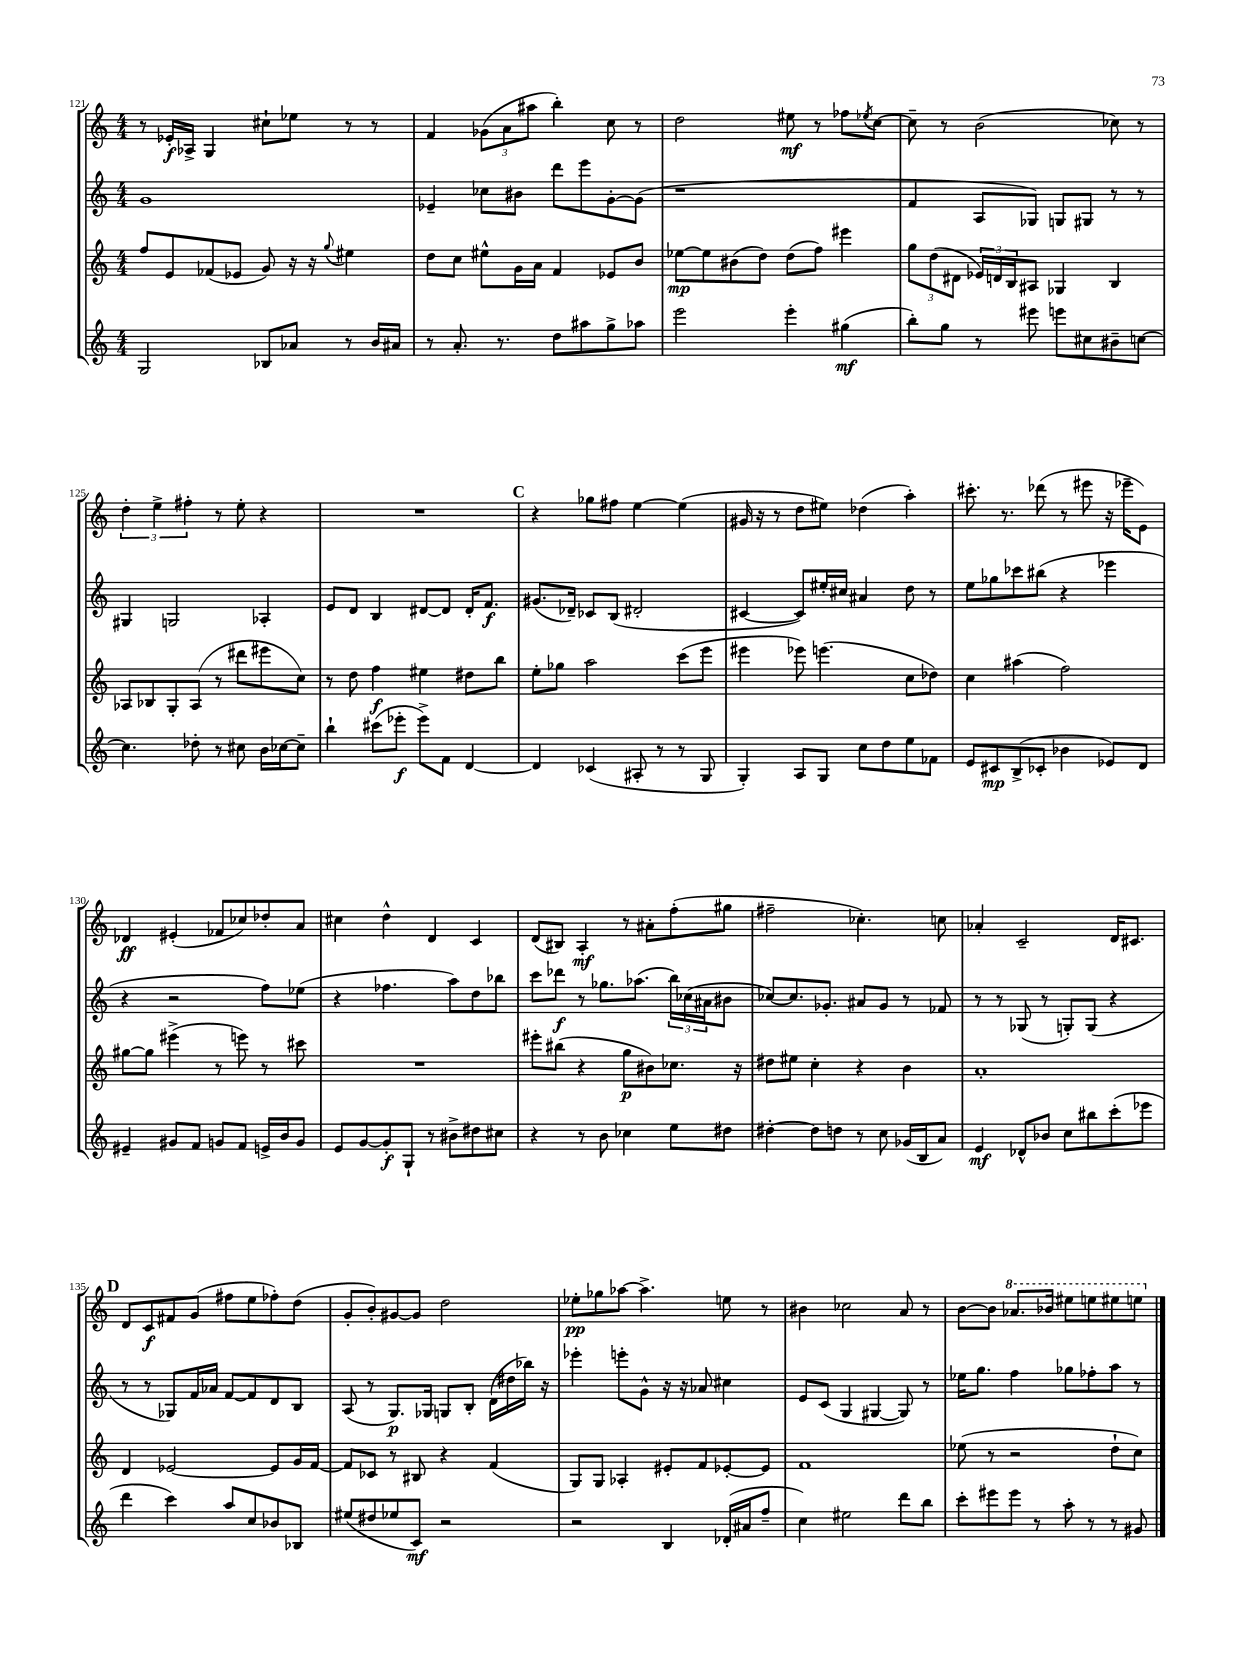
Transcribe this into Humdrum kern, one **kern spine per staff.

**kern	**dynam	**kern	**dynam	**kern	**dynam	**kern	**dynam
*part4	*part4	*part3	*part3	*part2	*part2	*part1	*part1
*staff4	*staff4	*staff3	*staff3	*staff2	*staff2	*staff1	*staff1
*clefG2	*	*clefG2	*	*clefG2	*	*clefG2	*
*k[]	*	*k[]	*	*k[]	*	*k[]	*
*M4/4	*	*M4/4	*	*M4/4	*	*M4/4	*
=121	=121	=121	=121	=121	=121	=121	=121
2G/	.	8ff/L	.	1g	.	8r	.
.	.	8e/	.	.	.	16e-X'/LL	f
.	.	.	.	.	.	16A-X^/JJ	.
.	.	(8f-X/	.	.	.	4G/	.
.	.	8e-X/J	.	.	.	.	.
8B-X/L	.	8g/)	.	.	.	8cc#X`\L	.
8a-X/J	.	16r	.	.	.	8ee-X\J	.
.	.	16r	.	.	.	.	.
.	.	8qqgg/	.	.	.	.	.
8r	.	4ee#X\	.	.	.	8r	.
16b/LL	.	.	.	.	.	8r	.
16a#X/JJ	.	.	.	.	.	.	.
=122	=122	=122	=122	=122	=122	=122	=122
8r	.	8dd\L	.	4e-X~/	.	4f/	.
8.a'/	.	8cc\J	.	.	.	.	.
.	.	8ee#X^^\L	.	8cc-X\L	.	(12g-X\L	.
8.r	.	.	.	.	.	.	.
.	.	.	.	.	.	12a\	.
.	.	16g\L	.	8b#X\J	.	.	.
.	.	.	.	.	.	12aa#X\J	.
.	.	16a\JJ	.	.	.	.	.
8dd\L	.	4f/	.	8ddd\L	.	4bb'\)	.
8aa#X\	.	.	.	8eee\	.	.	.
8gg^\	.	8e-X/L	.	[8g'\	.	8cc\	.
8aa-X\J	.	8b/J	.	(8g\J]	.	8r	.
=123	=123	=123	=123	=123	=123	=123	=123
2eee\	.	[8ee-X\L	mp	1r	.	2dd\	.
.	.	8ee-\]	.	.	.	.	.
.	.	(8b#X\	.	.	.	.	.
.	.	8dd\J)	.	.	.	.	.
4eee'\	.	(8dd\L	.	.	.	8ee#X\	mf
.	.	8ff\J)	.	.	.	8r	.
(4gg#X\	mf	4eee#X\	.	.	.	8ff-X\L	.
.	.	.	.	.	.	8qee-X/	.
.	.	.	.	.	.	[8cc\J	.
=124	=124	=124	=124	=124	=124	=124	=124
8bb'\L)	.	12gg\L	.	4f/	.	8cc~\]	.
.	.	(12dd\	.	.	.	.	.
8gg\J	.	.	.	.	.	8r	.
.	.	12d#X\J	.	.	.	.	.
8r	.	24e-X/LL)	.	8A/L	.	(2b\	.
.	.	24dn/	.	.	.	.	.
.	.	24B/J	.	.	.	.	.
8eee#X\	.	8A#X/J	.	8G-X/J)	.	.	.
8eeen\L	.	4G-X/	.	8Gn/L	.	.	.
8cc#X\	.	.	.	8G#X/J	.	.	.
8b#X~\	.	4B/	.	8r	.	8cc-X\)	.
[8ccn\J	.	.	.	8r	.	8r	.
!!LO:LB:g=z
=125	=125	=125	=125	=125	=125	=125	=125
4.cc\]	.	8A-X/L	.	4G#X/	.	6dd'\	.
.	.	8B-X/	.	.	.	.	.
.	.	.	.	.	.	6ee^\	.
.	.	8G'/	.	2Gn/	.	.	.
.	.	.	.	.	.	6ff#X'\	.
8dd-X'\	.	(8A-/J	.	.	.	.	.
8r	.	8r	.	.	.	8r	.
8cc#X\	.	8ddd#X\L	.	.	.	8ee'\	.
16b\LL	.	8eee#X\	.	4A-X'/	.	4r	.
[16cc-X\J	.	.	.	.	.	.	.
8cc-~\J]	.	8cc\J)	.	.	.	.	.
=126	=126	=126	=126	=126	=126	=126	=126
4bb`\	.	8r	.	8e/L	.	1r	.
.	.	8dd\	.	8d/J	.	.	.
(8ccc#X\L	.	4ff\	f	4B/	.	.	.
8eee-X'\J	f	.	.	.	.	.	.
8eee-^\L)	.	4ee#X\	.	[8d#X/L	.	.	.
8f\J	.	.	.	8d#/J]	.	.	.
[4d/	.	8dd#X\L	.	16d#'/KL	.	.	.
.	.	.	.	8.f/J	f	.	.
.	.	8bb\J	.	.	.	.	.
!!LO:REH:place=s1:t=C
=127	=127	=127	=127	=127	=127	=127	=127
4d/]	.	8ee'\L	.	(8.g#X/L	.	4r	.
.	.	8gg-X\J	.	.	.	.	.
.	.	.	.	16d-X~/Jk)	.	.	.
(4c-X/	.	2aa\	.	8c-X/L	.	8gg-X\L	.
.	.	.	.	(8B/J	.	8ff#X\J	.
8A#X'/	.	.	.	2d#X'/	.	[4ee\	.
8r	.	.	.	.	.	.	.
8r	.	(8ccc\L	.	.	.	(4ee\]	.
8G/	.	8eee\J	.	.	.	.	.
=128	=128	=128	=128	=128	=128	=128	=128
4G'/)	.	4eee#X\	.	[4c#X/	.	16g#X/	.
.	.	.	.	.	.	16r	.
.	.	.	.	.	.	8r	.
8A/L	.	8eee-X\)	.	8c#/L])	.	8dd\L	.
8G/J	.	(4.eeen\	.	16ee#X'/L	.	8ee#X\J)	.
.	.	.	.	16cc#X/JJ	.	.	.
8cc\L	.	.	.	4a#X/	.	(4dd-X\	.
8dd\	.	.	.	.	.	.	.
8ee\	.	8cc\L	.	8dd\	.	4aa'\)	.
8f-X\J	.	8dd-X\J)	.	8r	.	.	.
=129	=129	=129	=129	=129	=129	=129	=129
8e/L	.	4cc\	.	8ee\L	.	8.ccc#X'\	.
8c#X/	mp	.	.	8gg-X\	.	.	.
.	.	.	.	.	.	8.r	.
(8B^/	.	(4aa#X\	.	8ccc-X\	.	.	.
8c-X'/J	.	.	.	(8bb#X\J	.	(8ddd-X\	.
4b-X\	.	2ff\)	.	4r	.	8r	.
.	.	.	.	.	.	8eee#X\	.
8e-X/L)	.	.	.	4eee-X\	.	16r	.
.	.	.	.	.	.	16eee-X~\KL	.
8d/J	.	.	.	.	.	8e\J)	.
!!LO:LB:g=z
=130	=130	=130	=130	=130	=130	=130	=130
4e#X~/	.	[8gg#X\L	.	4r	.	4d-X/	ff
.	.	8gg#\J]	.	.	.	.	.
8g#X/L	.	(4eee#X^\	.	2r	.	(4e#X'/	.
8f/J	.	.	.	.	.	.	.
8gn/L	.	8r	.	.	.	8f-X/L	.
8f/J	.	8eeen\)	.	.	.	8cc-X/)	.
16en^/LL	.	8r	.	8ff\L)	.	8dd-X'/	.
16b/J	.	.	.	.	.	.	.
8g/J	.	8ccc#X\	.	(8ee-X\J	.	8a/J	.
=131	=131	=131	=131	=131	=131	=131	=131
8e/L	.	1r	.	4r	.	4cc#X\	.
[8g/	.	.	.	.	.	.	.
8g'/]	f	.	.	4.ff-X\	.	4dd^^\	.
8G`/J	.	.	.	.	.	.	.
8r	.	.	.	.	.	4d/	.
8b#X^\L	.	.	.	8aa\L)	.	.	.
8dd#X\	.	.	.	8dd\	.	4c/	.
8cc#X\J	.	.	.	8bb-X\J	.	.	.
=132	=132	=132	=132	=132	=132	=132	=132
4r	.	8eee#X'\L	.	8ccc\L	.	(8d/L	.
.	.	(8bb#X\J	.	8ddd-X\J	f	8B#X/J)	.
8r	.	4r	.	8r	.	4A'/	mf
8b\	.	.	.	8.gg-X\L	.	.	.
4cc-X\	.	8gg\L	p	.	.	8r	.
.	.	.	.	(8.aa-X\J	.	.	.
.	.	8b#X\)	.	.	.	8a#X'\L	.
8ee\L	.	8.cc-X\J	.	24bb\LL)	.	(8ff'\	.
.	.	.	.	(24cc-X\	.	.	.
.	.	.	.	24a#X\J	.	.	.
8dd#X\J	.	.	.	8b#X\J	.	8gg#X\J	.
.	.	16r	.	.	.	.	.
=133	=133	=133	=133	=133	=133	=133	=133
[4dd#X'\	.	8dd#X\L	.	[8cc-X/L)	.	2ff#X~\	.
.	.	8ee#X\J	.	8.cc-/]	.	.	.
8dd#\L]	.	4cc'\	.	.	.	.	.
.	.	.	.	8.g-X'/J	.	.	.
8ddn\J	.	.	.	.	.	.	.
8r	.	4r	.	8a#X/L	.	4.cc-X'\)	.
8cc\	.	.	.	8g-/J	.	.	.
(16g-X/LL	.	4b\	.	8r	.	.	.
16B/J	.	.	.	.	.	.	.
8a/J)	.	.	.	8f-X/	.	8ccn\	.
=134	=134	=134	=134	=134	=134	=134	=134
4e/	mf	1a'	.	8r	.	4a-X'/	.
.	.	.	.	8r	.	.	.
8d-X^^/L	.	.	.	(8G-X/	.	2c~/	.
8b-X/J	.	.	.	8r	.	.	.
8cc\L	.	.	.	8Gn'/L)	.	.	.
8bb#X\	.	.	.	(8G/J	.	.	.
(8ccc'\	.	.	.	4r	.	16d/KL	.
.	.	.	.	.	.	8.c#X/J	.
8eee-X\J	.	.	.	.	.	.	.
!!LO:LB:g=z
!!LO:REH:place=s1:t=D
=135	=135	=135	=135	=135	=135	=135	=135
4ddd\	.	4d/	.	8r	.	8d/L	.
.	.	.	.	8r	.	8c/	f
4ccc\)	.	[2e-X/	.	8G-X/L)	.	8f#X/	.
.	.	.	.	16f/L	.	(8g/J	.
.	.	.	.	16a-X/JJ	.	.	.
8aa/L	.	.	.	[8f/L	.	8ff#X\L	.
8cc/	.	.	.	8f/]	.	8ee\	.
8b-X/	.	8e-/L]	.	8d/	.	8ff-X'\)	.
8B-X/J	.	16g/L	.	8B/J	.	(8dd\J	.
.	.	[16f/JJ	.	.	.	.	.
=136	=136	=136	=136	=136	=136	=136	=136
(8ee#X/L	.	8f/L]	.	(8A/	.	8g'/L	.
8dd#X/	.	8c-X/J	.	8r	.	8b'/)	.
8ee-X/	.	8r	.	8.G/L)	p	[8g#X/	.
8c/J)	mf	8B#X/	.	.	.	8g#/J]	.
.	.	.	.	16G-X/Jk	.	.	.
2r	.	4r	.	8Gn/L	.	2dd\	.
.	.	.	.	8B'/J	.	.	.
.	.	(4f/	.	(16d\LL	.	.	.
.	.	.	.	16dd#X\	.	.	.
.	.	.	.	16bb-X\JJ)	.	.	.
.	.	.	.	16r	.	.	.
=137	=137	=137	=137	=137	=137	=137	=137
2r	.	8G/L)	.	4eee-X'\	.	8ee-X'\L	pp
.	.	8G/J	.	.	.	8gg-X\	.
.	.	4A-X'/	.	8eeen'\L	.	[8aa-X\J	.
.	.	.	.	8g^^\J	.	4.aa-^\]	.
4B/	.	8e#X'/L	.	16r	.	.	.
.	.	.	.	16r	.	.	.
.	.	8f/	.	8a-X/	.	.	.
(16d-X'/LL	.	[8e-X'/	.	4cc#X\	.	8een\	.
16a#X/J	.	.	.	.	.	.	.
8ff~/J	.	8e-/J]	.	.	.	8r	.
=138	=138	=138	=138	=138	=138	=138	=138
4cc\)	.	1f	.	8e/L	.	4b#X\	.
.	.	.	.	(8c/J	.	.	.
2ee#X\	.	.	.	4G/	.	2cc-X\	.
.	.	.	.	[4G#X/	.	.	.
8ddd\L	.	.	.	8G#/])	.	8a/	.
8bb\J	.	.	.	8r	.	8r	.
=139	=139	=139	=139	=139	=139	=139	=139
8ccc'\L	.	(8ee-X\	.	16ee-X\KL	.	[8b\L	.
.	.	.	.	8.gg\J	.	.	.
8eee#X\	.	8r	.	.	.	8b\J]	.
*	*	*	*	*	*	*8va	*
8eee#\J	.	2r	.	4ff\	.	8.aa-X/L	.
8r	.	.	.	.	.	.	.
.	.	.	.	.	.	16bb-X/Jk	.
8aa'\	.	.	.	8gg-X\L	.	8eee#X\L	.
8r	.	.	.	8ff-X'\	.	8eeen\	.
8r	.	8dd`\L	.	8aa\J	.	8eee#X\	.
8g#X/	.	8cc\J)	.	8r	.	8eeen\J	.
*	*	*	*	*	*	*X8va	*
==	==	==	==	==	==	==	==
*-	*-	*-	*-	*-	*-	*-	*-
